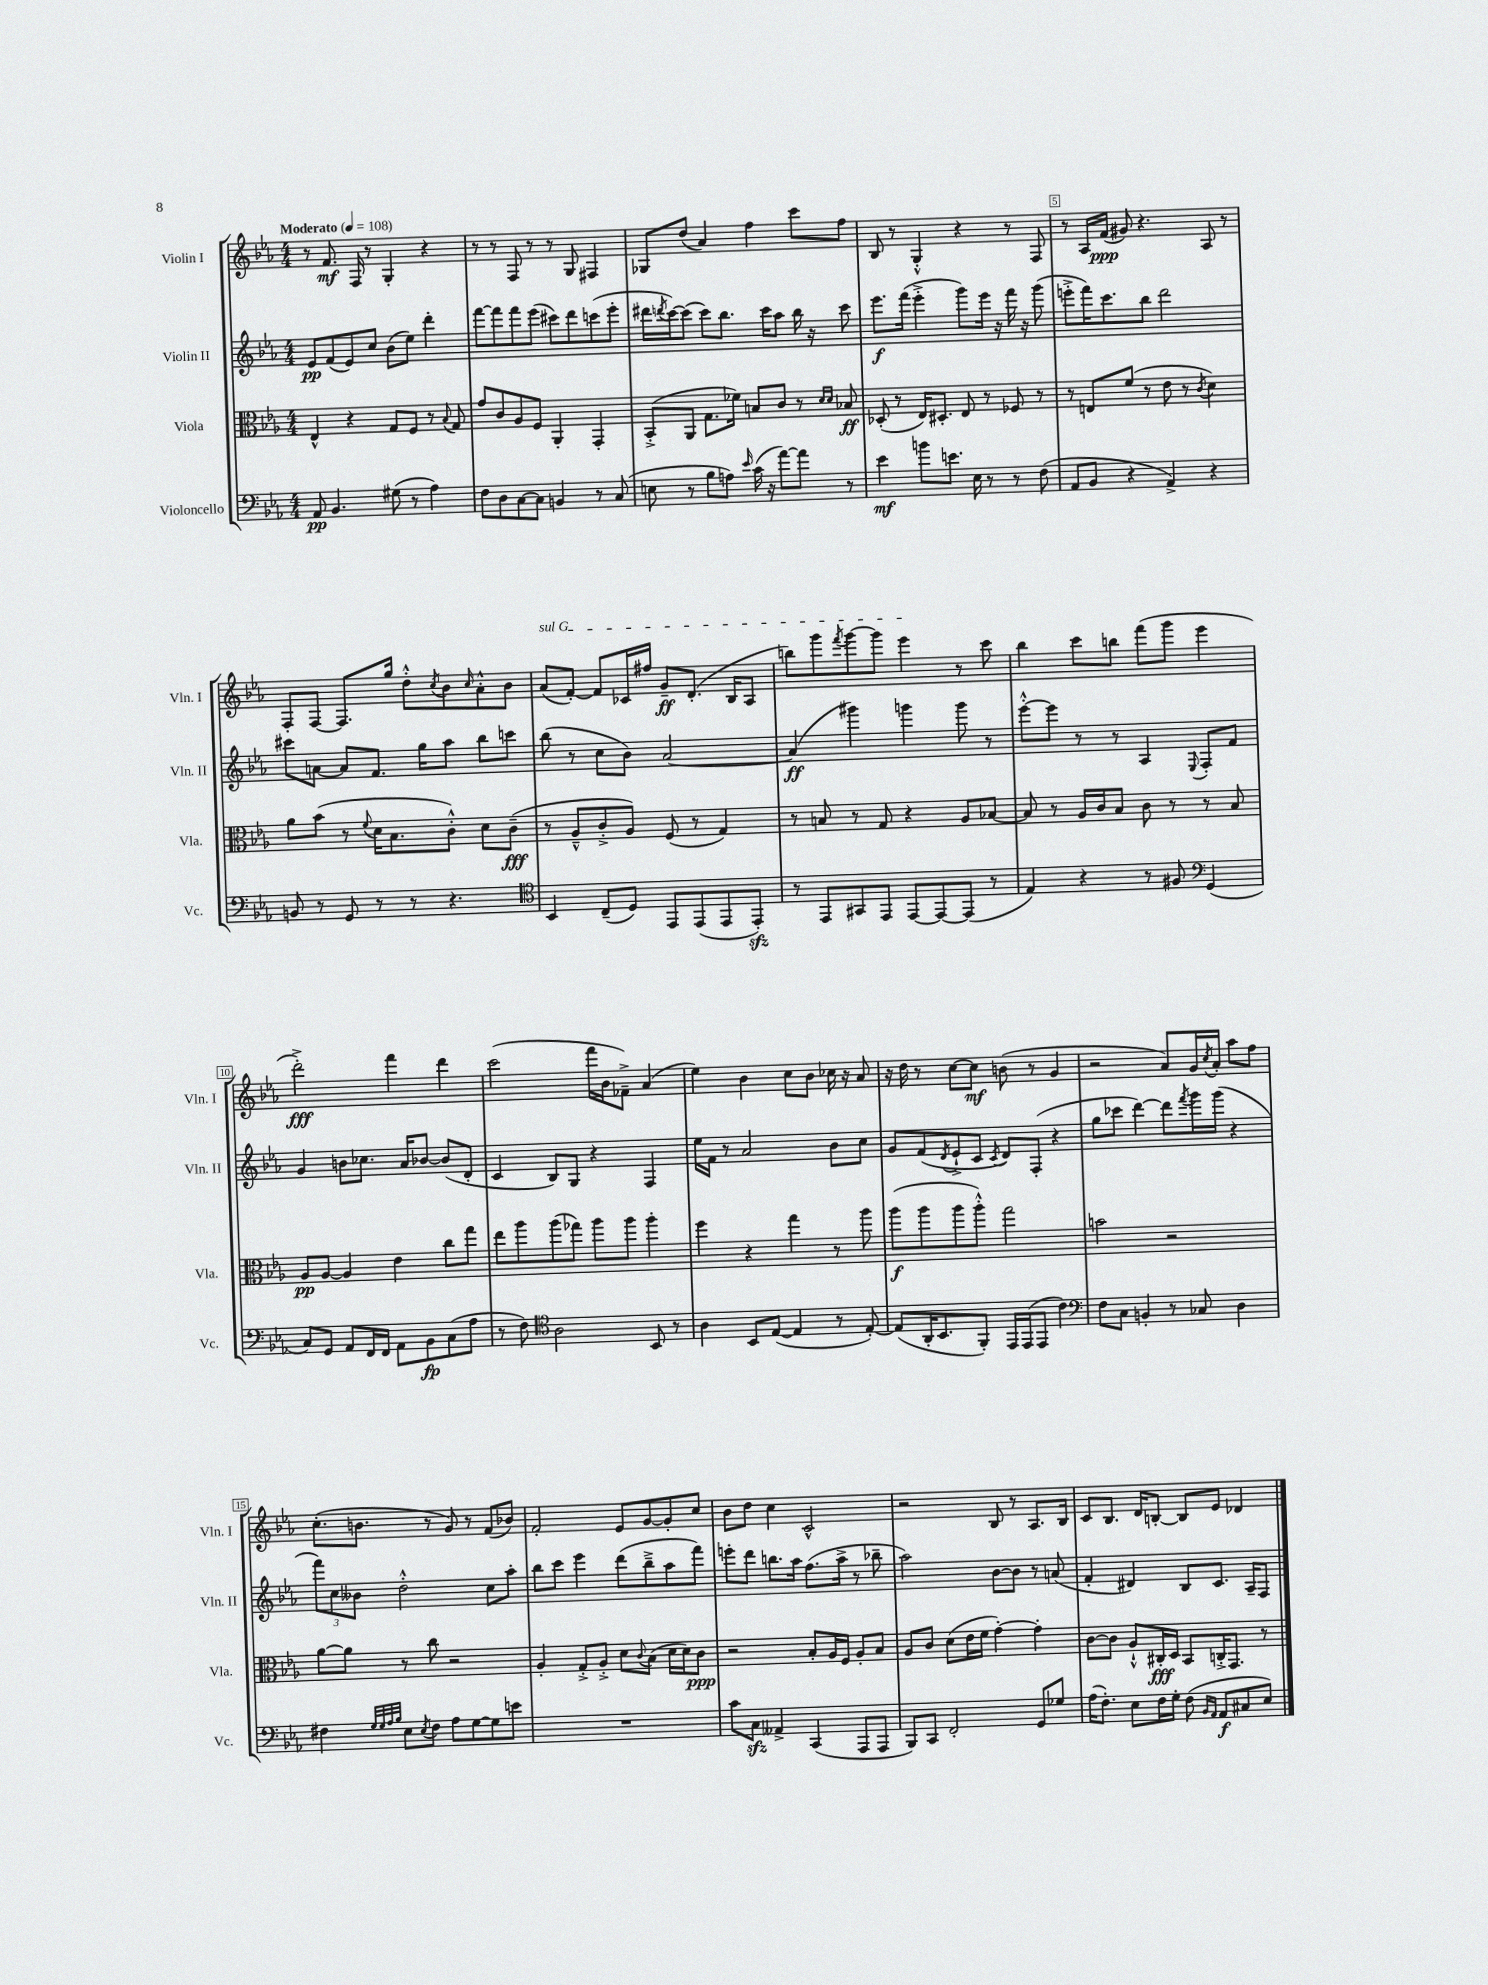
<<
\new StaffGroup <<
\new Staff = "s0" \with { instrumentName = "Violin I" shortInstrumentName = "Vln. I" } {
    \clef treble \key ees \major \numericTimeSignature \time 4/4 \tempo "Moderato" 4 = 108
    r8 f'8.\mf f16 r8 g4-. r4 |
    r8 r8 f8 r8 r8 g8 fis4 |
    ges8 d''8( aes'4) f''4 c'''8 f''8 |
    bes8 r8 g4-.-^ r4 r8 f8 |
    r8 aes16 f'16\ppp( gis'8) r4. aes8 r8 |
    f8-. f8~ f8. g''16 d''8-.-^ \acciaccatura { c''8 } bes'8 \grace { c''16 } aes'8-.-^ bes'8 |
    \once \override TextSpanner.bound-details.left.text = \markup { \italic "sul G" } aes'8\startTextSpan( f'8~-.) f'8 ces'16 fis''16 g'8--\ff d'8.-.( bes16 aes8 |
    b''8) g'''8 \acciaccatura { f'''8 } g'''8~ g'''8 ees'''4\stopTextSpan r8 c'''8 |
    bes''4 c'''8 b''8 f'''8( g'''8 ees'''4 |
    d'''2-.->\fff) f'''4 d'''4 |
    c'''2( f'''16 bes'16 fes'8--->) aes'4( |
    ees''4) bes'4 c''8 bes'8 ces''16 r16 aes'8 |
    r16 d''16 r8 c''8~ c''8\mf b'8( r8 g'4 |
    r2 aes'8) g'16 \acciaccatura { c''8 } aes'16-. aes''8 f''8 |
    c''8.-.( b'8. r8 g'8) r8 f'8( bes'8) |
    f'2-. ees'8 g'8~ g'8-. c''8 |
    bes'8 d''8 c''4 c'2-^ |
    r2 bes8 r8 aes8. bes16 |
    c'8 bes8. d'16 b8~-. b8 ees'8 des'4 \bar "|." |
}
\new Staff = "s1" \with { instrumentName = "Violin II" shortInstrumentName = "Vln. II" } {
    \clef treble \key ees \major \numericTimeSignature \time 4/4
    ees'8\pp f'8( ees'8) c''8 bes'8( ees''8) d'''4-. |
    f'''8~ f'''8 f'''8 ees'''8( cis'''8) d'''8 c'''8( ees'''8-. |
    dis'''16 \acciaccatura { d'''8 } c'''16~) c'''8( c'''8) bes''8. c'''16 aes''8 bes''16 r16 c'''8 |
    ees'''8.\f f'''16( ees'''4-.-> g'''8) ees'''16 r16 f'''16 r16 g'''8( |
    e'''8-.-> f'''16) c'''8. bes''8 d'''2 |
    cis'''8 a'8~ a'8 f'8. g''16 aes''8 bes''8 c'''8 |
    bes''8( r8 c''8 bes'8) aes'2~ |
    aes'4\ff( gis'''4) g'''4 g'''8 r8 |
    ees'''8~-.-^ ees'''8 r8 r8 aes4 \appoggiatura { ees8 } f8-. f'8 |
    g'4 b'8 ces''8. aes'16 bes'8~ bes'8( d'8-. |
    c'4 bes8) g8 r4 f4 |
    ees''16 f'16 r8 aes'2 bes'8 c''8 |
    g'8 f'8( \acciaccatura { d'8 } ees'8-!-> c'8 \acciaccatura { c'8 } d'8) f8-.( r4 |
    g''8 ces'''8 d'''4~) d'''8 \acciaccatura { f'''8 } g'''16 g'''16( r4 |
    \tuplet 3/2 { f'''8) c''8 beses'8 } d''2-.-^ c''8 aes''8-. |
    bes''8 c'''8 ees'''4 d'''8( bes''8---> aes''8 f'''8) |
    e'''8-. d'''8 b''8. aes''16 f''8.( aes''16-> r8 bes''8-- |
    aes''2) bes'8~ bes'8 r8 a'8( |
    f'4-. dis'4) bes8 c'8. aes16-- f8 \bar "|." |
}
\new Staff = "s2" \with { instrumentName = "Viola" shortInstrumentName = "Vla." } {
    \clef alto \key ees \major \numericTimeSignature \time 4/4
    ees4-^ r4 g8 f8 r8 \appoggiatura { bes8 } g8 |
    g'8 c'8 aes8 f8 aes,4-. g,4-. |
    bes,8-.->( aes,8 g8. fes'16) b8 c'8 r8 \grace { d'16 d'16 } bes8\ff |
    des8-.( r8 ees16) dis8.-. ees8 r8 fes8 r8 |
    r8 e8 f'8( r8 ees'8 r8 \acciaccatura { c'8 } d'4) |
    aes'8 bes'8( r8 \appoggiatura { f'8 } d'16 bes8. c'8-.-^) d'8 c'8--\fff( |
    r8 aes8---^ c'8-.-> aes8) f8( r8 g4) |
    r8 b8 r8 g8 r4 aes8 bes8~ |
    bes8 r8 aes16 c'16 bes8 c'8 r8 r8 bes8 |
    aes8\pp aes8~ aes4 ees'4 c''8 g''8 |
    ees''8 aes''8 aes''8( ges''8) aes''8 aes''8 aes''4-. |
    f''4 r4 g''4 r8 aes''8 |
    aes''8\f( aes''8 aes''8 aes''8-.-^) g''2 |
    b'2 r2 |
    aes'8~ aes'8 r8 c''8 r2 |
    aes4-. g8-.-> aes8-.-> d'8 \appoggiatura { c'8 } bes8( d'16 d'16) c'8\ppp |
    r2 bes8-. aes16 f16 aes8-. bes8 |
    aes8 c'8 d'8( ees'16 f'16 g'4~-.) g'4-. |
    c'8~ c'8 aes8-!-^ cis16-.\fff d16 bes,8 c16-.-> g,8. r8 \bar "|." |
}
\new Staff = "s3" \with { instrumentName = "Violoncello" shortInstrumentName = "Vc." } {
    \clef bass \key ees \major \numericTimeSignature \time 4/4
    aes,8\pp bes,4. gis8( r8 aes4) |
    f8 d8 c8~ c8 b,4 r8 c8( |
    e8 r8 bes8 a8) \grace { ees'16 } c'16( r16 aes'8~) aes'8 r8 |
    ees'4\mf b'8 e'8. ees16 r8 r8 f8( |
    aes,8 bes,8 r4 aes,4->) r4 |
    b,8 r8 g,8 r8 r8 r4. |
    \clef tenor bes,4 c8--( d8) ees,8 ees,8( ees,8 ees,8-.\sfz) |
    r8 ees,8 gis,8 ees,8 ees,8~ ees,8~ ees,8( r8 |
    ees4) r4 r8 fis8 \clef bass g,4( |
    c8) g,8 aes,8 f,16 f,16 aes,8 bes,8\fp c8( aes8 |
    r8 f8) \clef tenor aes2 bes,8 r8 |
    aes4 bes,8 ees8~( ees4 r8 ees8~-.) |
    ees8( aes,16-. bes,8. f,8-.) ees,16 ees,16( ees,8 c'4) |
    \clef bass f8 c8 b,4-. r8 ces8 d4 |
    fis4 \grace { g32 g32 aes32 bes32 } ees8 \acciaccatura { ees8 } fis8 aes8 g8~ g8 e'8 |
    R1 |
    c'8 c8\sfz aeses,4-> c,4( aes,,8 aes,,8 |
    bes,,8) c,8 f,2-. g,8 ges8 |
    aes16( f8.-.) ees8 f16 g16-. f8( \grace { bes,16 aes,16 } aes,8\f cis8 ees8) \bar "|." |
}
>>
>>
\layout { \context { \Score \override BarNumber.break-visibility = ##(#f #t #t) barNumberVisibility = #(every-nth-bar-number-visible 5) \override BarNumber.stencil = #(make-stencil-boxer 0.1 0.3 ly:text-interface::print) } }
